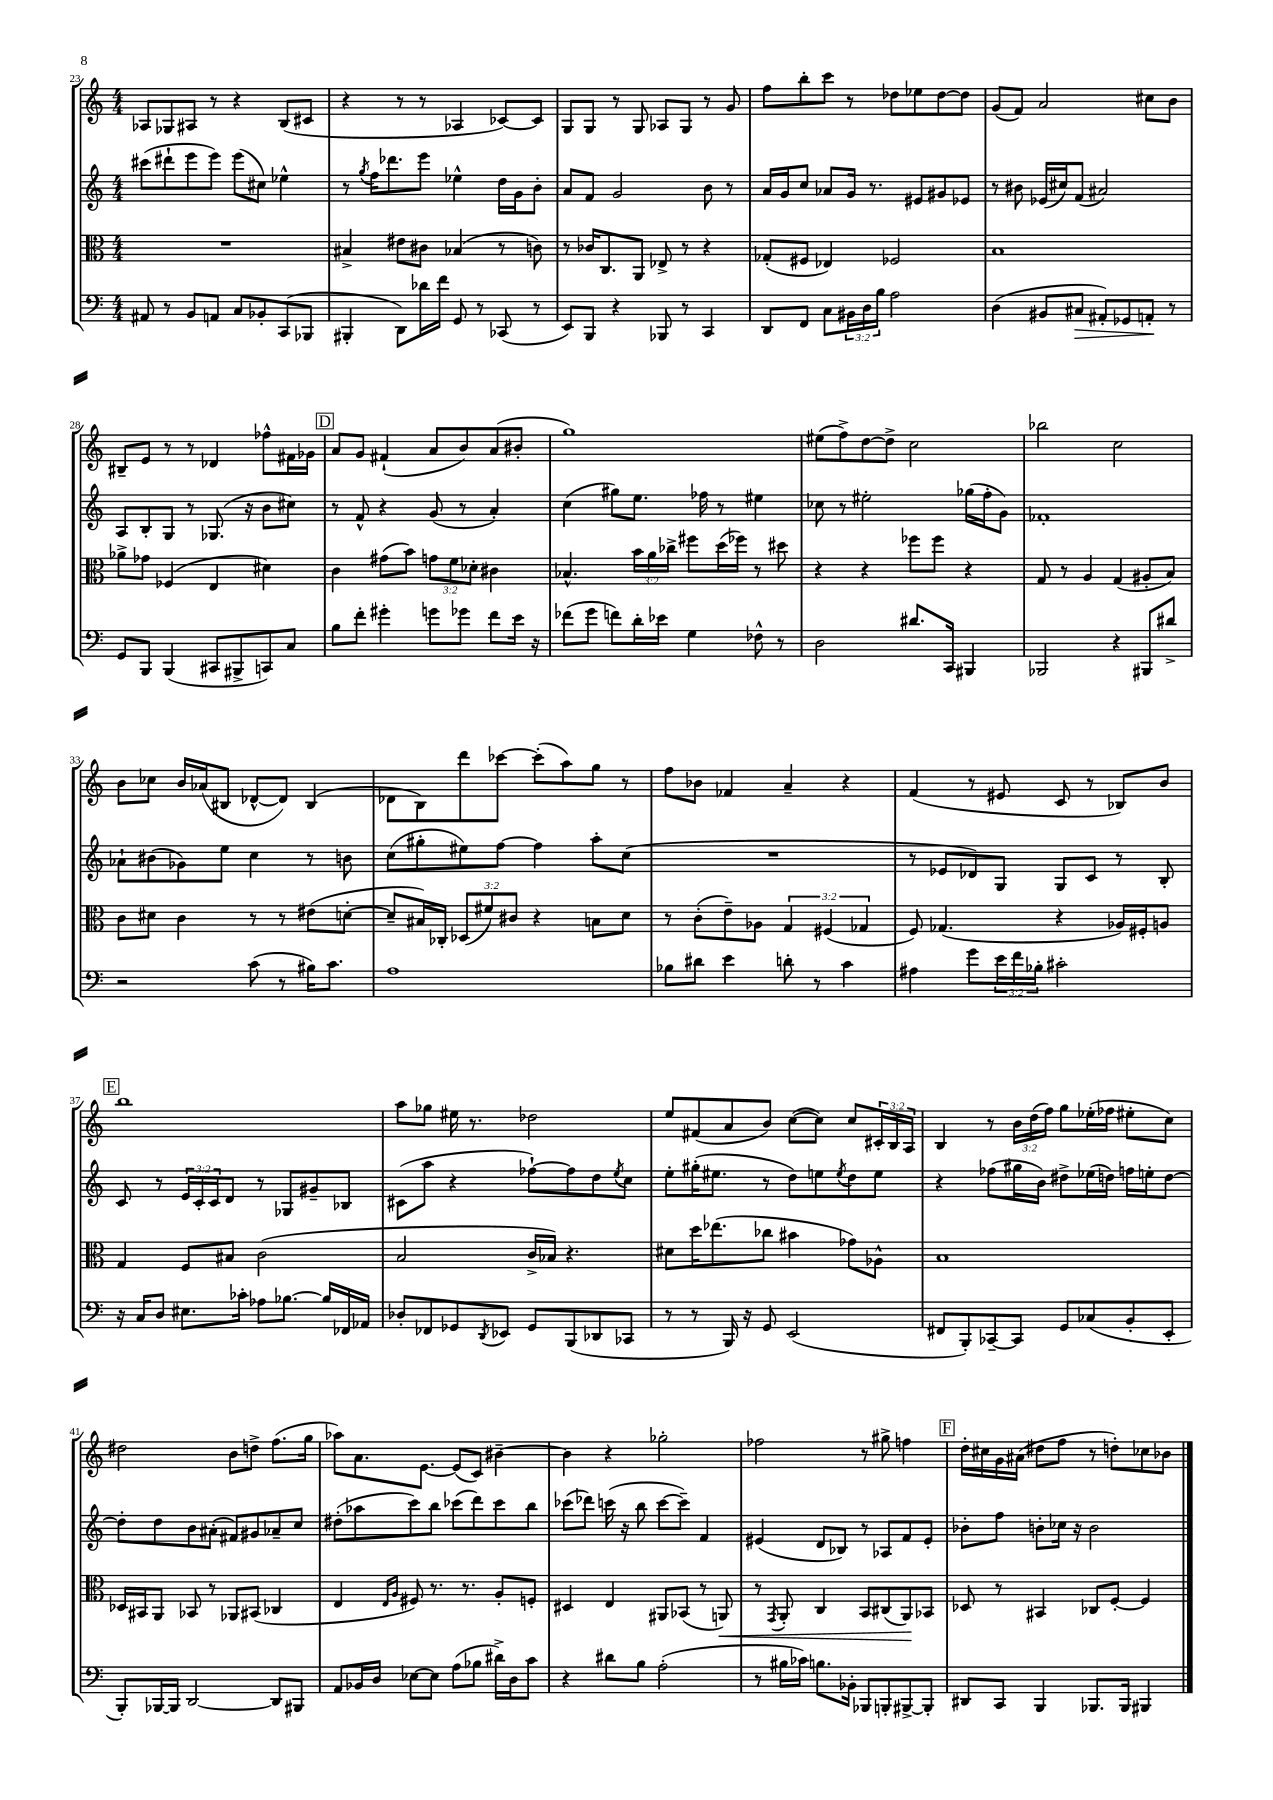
<<
\new StaffGroup <<
\new Staff = "s0" {
    \clef treble \key c \major \numericTimeSignature \time 4/4 \override Staff.TupletNumber.text = #tuplet-number::calc-fraction-text
    aes8 ges8 ais8 r8 r4 b8( cis'8 |
    r4 r8 r8 aes4 ces'8~) ces'8 |
    g8 g8 r8 g8 aes8 g8 r8 g'8 |
    f''8 b''8-. c'''8 r8 des''8 ees''8 des''8~ des''8 |
    g'8( f'8) a'2 cis''8 b'8 |
    bis8-- e'8 r8 r8 des'4 fes''8-^ fis'16 ges'16 |
    \mark \markup { \box "D" } a'8 g'8 fis'4-!( a'8 b'8) a'8( bis'8-. |
    g''1) |
    eis''8( f''8->) d''8~ d''8-> c''2 |
    bes''2 c''2 |
    b'8 ces''8 b'16 aes'16( bis8 des'8~-^ des'8) bis4( |
    des'8 b8) d'''8 ces'''8~ ces'''8-.( a''8) g''8 r8 |
    f''8 bes'8 fes'4 a'4-- r4 |
    f'4( r8 eis'8 c'8 r8 bes8) b'8 |
    \mark \markup { \box "E" } b''1 |
    a''8 ges''8 eis''16 r8. des''2 |
    e''8 fis'8( a'8 b'8) c''8~( c''8) c''8 \tuplet 3/2 { cis'16-. b16 a16 } |
    b4 r8 \tuplet 3/2 { b'16 d''16( f''16) } g''8 ees''16-.( fes''16 eis''8-. c''8) |
    dis''2 b'8 d''8-> f''8.( g''16 |
    aes''8) a'8. e'8.~ e'8( c'8) bis'4~-- |
    bis'4 r4 ges''2-. |
    fes''2 r8 gis''8-> f''4 |
    \mark \markup { \box "F" } d''16-. cis''16 g'16 ais'16( dis''8 f''8 r8 d''8-.) ces''8 bes'8 \bar "|." |
}
\new Staff = "s1" {
    \clef treble \key c \major \numericTimeSignature \time 4/4 \override Staff.TupletNumber.text = #tuplet-number::calc-fraction-text
    cis'''8( dis'''8-! e'''8 e'''8) e'''8( cis''8) ees''4-^ |
    r8 \acciaccatura { g''8 } f''16 des'''8. e'''8 ees''4-^ d''16 g'16 b'8-. |
    a'8 f'8 g'2 b'8 r8 |
    a'16 g'16 c''8 aes'8 g'16 r8. eis'8 gis'8 ees'8 |
    r8 bis'8 ees'16( cis''16) f'8( ais'2) |
    a8 b8-. g8 r8 ges8.( r16 b'8 cis''8) |
    \mark \markup { \box "D" } r8 f'8-^ r4 g'8( r8 a'4-.) |
    c''4( gis''8) e''8. fes''16 r8 eis''4 |
    ces''8 r8 eis''2-. ges''16( f''16-. g'8) |
    fes'1-. |
    aes'8-! bis'8( ges'8) e''8 c''4 r8 b'8 |
    c''8( gis''8-. eis''8) f''8~ f''4 a''8-. c''8( |
    R1 |
    r8 ees'8 des'8) g8 g8 c'8 r8 b8-. |
    \mark \markup { \box "E" } c'8 r8 \tuplet 3/2 { e'16 c'16-. c'16 } d'8 r8 ges8 gis'8-- bes8 |
    cis'8( a''8 r4 fes''8~-!) fes''8 d''8 \acciaccatura { e''8 } c''8 |
    e''8-. gis''16-.( eis''8. r8 d''8) e''8 \acciaccatura { e''8 } d''8 e''8 |
    r4 fes''8( gis''16 b'16) dis''8-> ees''16( d''16) f''16 e''16-. d''8~ |
    d''8-. d''8 b'8 ais'8-.( fis'8) gis'8 aes'8-- c''8 |
    dis''8-.( aes''8 c'''8) b''8 ces'''8( d'''8) ces'''8 b''8 |
    ces'''8( des'''8) c'''16( r16 b''8 c'''8~ c'''8--) f'4 |
    eis'4( d'8 bes8) r8 aes8 f'8 eis'8-. |
    \mark \markup { \box "F" } bes'8-. f''8 b'8-. ces''16 r16 b'2 \bar "|." |
}
\new Staff = "s2" {
    \clef alto \key c \major \numericTimeSignature \time 4/4 \override Staff.TupletNumber.text = #tuplet-number::calc-fraction-text
    R1 |
    bis4-> eis'8 cis'8 bes4( r8 c'8) |
    r8 ces'16 c8. a,8 ees8-> r8 r4 |
    ges8-.( fis8 ees4) fes2 |
    b1 |
    aes'8-> ges'8 fes4( e4 dis'4) |
    \mark \markup { \box "D" } c'4 gis'8( b'8) \tuplet 3/2 { g'8 f'8 des'8-. } cis'4 |
    bes4.-^ \tuplet 3/2 { b'16 a'16 ces''16-> } fis''8 d''16( fes''16) r8 dis''8 |
    r4 r4 fes''8 fes''8 r4 |
    g8 r8 a4 g4( ais8-. b8) |
    c'8 dis'8 c'4 r8 r8 eis'8( d'8~-. |
    d'8-- bis16) ces16-. \tuplet 3/2 { des8( fis'8) cis'8 } r4 b8 d'8 |
    r8 c'8-.( e'8--) aes8 \tuplet 3/2 { g4 fis4( ges4 } |
    f8) ges4.( r4 aes16) fis16-. a8 |
    \mark \markup { \box "E" } g4 f8 bis8 c'2( |
    b2 c'16-> bes16) r4. |
    dis'8 d''16 ees''8.( ces''8 bis'4 ges'8) aes8-^ |
    b1 |
    des16 bis,16 a,8 bes,8 r8 aes,8 bis,8( ces4 |
    e4 \grace { e16 a16 } fis8) r8. r8. a8-. f8-. |
    dis4 e4 ais,8 bes,8( r8 a,8\<) |
    r8 \acciaccatura { g,8 } a,8-. c4 b,8 cis8( a,8\!) bes,8 |
    \mark \markup { \box "F" } des8 r8 bis,4 ces8 f8~-. f4 \bar "|." |
}
\new Staff = "s3" {
    \clef bass \key c \major \numericTimeSignature \time 4/4 \override Staff.TupletNumber.text = #tuplet-number::calc-fraction-text
    ais,8 r8 b,8 a,8 c8 bes,8-. c,8( bes,,8 |
    bis,,4-. d,8) des'16 f'16 g,8 r8 ces,8( r8 |
    e,8) b,,8 r4 bes,,8 r8 c,4 |
    d,8 f,8 c8 \tuplet 3/2 { bis,16 d16 b16 } a2 |
    d4( bis,8 cis8\> ais,8-.) ges,8 a,8-.\! r8 |
    g,8 b,,8 b,,4( cis,8 bis,,8-> c,8) c8 |
    \mark \markup { \box "D" } b8 f'8-. gis'4-. g'8 ges'8 f'8 e'16 r16 |
    fes'8( g'8 f'8) d'16-. ees'16 g4 fes8-^ r8 |
    d2 dis'8. c,16 bis,,4 |
    bes,,2 r4 bis,,8 dis'8-> |
    r2 c'8( r8 bis16) c'8. |
    a1 |
    bes8 dis'8 e'4 d'8-. r8 c'4 |
    ais4 g'8 \tuplet 3/2 { e'16 f'16 bes16-. } cis'2-. |
    \mark \markup { \box "E" } r16 c16 d8 eis8. ces'16-. aes8 bes8.~ bes16 fes,16 aes,16 |
    des8-. fes,8 ges,8 \acciaccatura { d,8 } ees,8 ges,8 b,,8( des,8 ces,8 |
    r8 r8 b,,16) r16 g,8 e,2( |
    fis,8 b,,8-.) ces,8~-- ces,8 g,8 ces8( b,8-. e,8-. |
    b,,8-.) bes,,16~ bes,,16 d,2~ d,8 bis,,8 |
    a,8 bes,16 d16 ees8~ ees8 a8( bes8 dis'16->) d16 c'8 |
    r4 dis'8 b8 a2-.( |
    r8 bis16 ces'16) b8. bes,16-. bes,,8 b,,8-. bis,,8~-> bis,,8-. |
    \mark \markup { \box "F" } dis,8 c,8 b,,4 bes,,8. bes,,16 bis,,4 \bar "|." |
}
>>
>>
\layout { \context { \Score currentBarNumber = #23 } }
